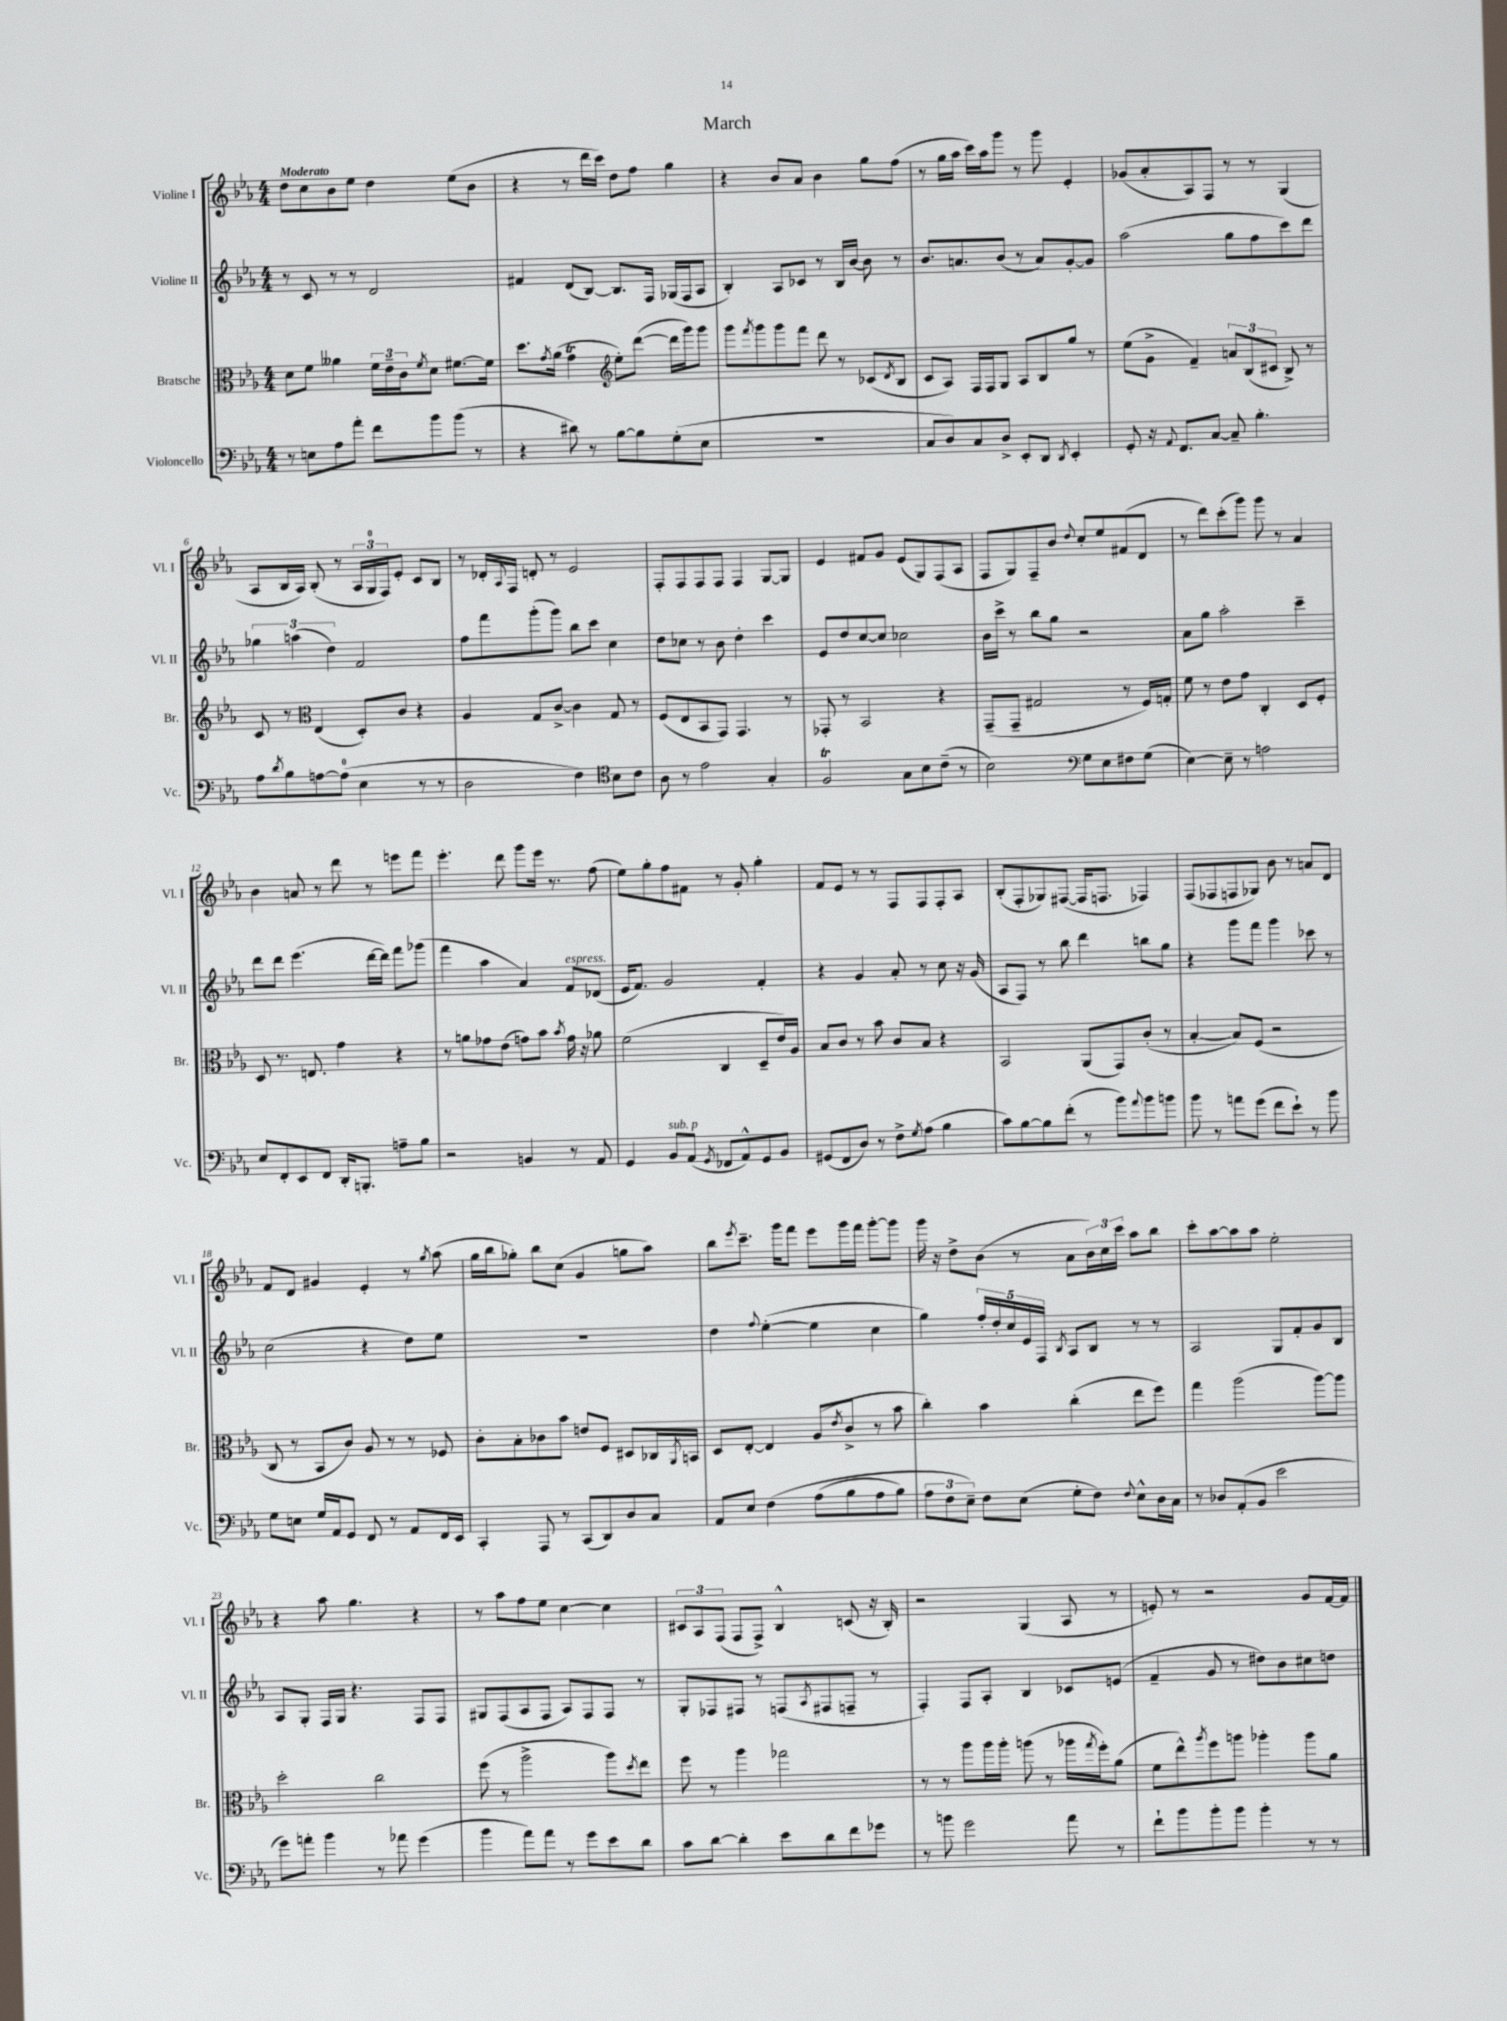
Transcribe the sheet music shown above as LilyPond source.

\header { title = "March" }
<<
\new StaffGroup <<
\new Staff = "s0" \with { instrumentName = "Violine I" shortInstrumentName = "Vl. I" } {
    \clef treble \key ees \major \numericTimeSignature \time 4/4 \tempo "Moderato"
    d''8 c''8 bes'8 ees''8 d''4 ees''8( bes'8 |
    r4 r8 d'''16 c'''16) d''8 f''8 g''4 |
    r4 bes'8 aes'8 bes'4 g''8 f''8( |
    r8 g''16 aes''16 c'''16) aes''16 g'''8 r8 g'''8 ees'4-. |
    ges'8( aes'8-. aes8) f8 r8 r8 g4( |
    aes8 bes16 aes16) bes8-.( r8 \tuplet 3/2 { aes16 g16-0 f16) } ees'8-. c'8 bes8 |
    r8 des'16-. \appoggiatura { aes8 } f16 d'8-. r8 ees'2 |
    f8-. f8 f8 f8 f4 g8~ g8 |
    ees'4 fis'8 g'8 ees'8( g8) f8( aes8 |
    f8 g8) f8-- bes'8 \appoggiatura { d''8 } c''8-. ees''8 fis'8( d'8 |
    r8 d'''8) c'''8-.( g'''8) g'''8 r8 aes'4 |
    bes'4 a'8 r8 d'''8 r8 e'''8 f'''8 |
    ees'''4.-. d'''8 g'''8 ees'''16 r8. f''8( |
    ees''8) g''8-. f''8 fis'8 r8 g'8-. g''4-. |
    f'8 ees'8 r8 r8 f8 f8 f8-. aes8 |
    bes8-.( f8-. ges8) fis8~( fis16 f8. fes4) |
    f8( fes8 f8 ges8) bes'8 r8 a'8 d'8 |
    f'8 d'8 gis'4 ees'4-. r8 \acciaccatura { g''8 } aes''8( |
    g''16 bes''16 ges''8-.) bes''8 c''8( g'4 g''8 aes''8) |
    bes''8 \acciaccatura { ees'''8 } c'''8.-- g'''16 f'''8 ees'''8 g'''16 f'''16 g'''8~-. g'''8 |
    g'''16 r16 d''8-> bes'8( r8 aes'8 \tuplet 3/2 { bes'16) c''16 c'''16 } aes''8 bes''8 |
    c'''8-. aes''8~ aes''8 aes''8 ees''2-. |
    r4 aes''8 g''4. r4 |
    r8 aes''8 f''8 ees''8 c''4~ c''4 |
    \tuplet 3/2 { cis'8 aes8 f8( } f8 f8->) bes4-^ c'8( r16 bes16-.) |
    r2 g4( aes8 r8 |
    e'8-.) r8 r2 g'8 f'16~ f'16 \bar "|." |
}
\new Staff = "s1" \with { instrumentName = "Violine II" shortInstrumentName = "Vl. II" } {
    \clef treble \key ees \major \numericTimeSignature \time 4/4
    r8 c'8 r8 r8 d'2 |
    fis'4 d'8( bes8~) bes8. f16 ges16( f16 aes8 |
    bes4-.) aes8 ces'8 r8 bes16 bes'16~ bes'8 r8 |
    bes'8. a'8. bes'8( r8 a'8) g'8~-. g'8 |
    aes''2( g''8 f''8 c'''8) d'''8 |
    \tuplet 3/2 { ges''4 a''4( d''4) } f'2 |
    f''8 f'''8 g'''8-.( g'''8) bes''8 c'''8 c''4 |
    d''8 ces''8 r8 bes'8 d''4-. c'''4 |
    ees'8 d''8 c''8~ c''8 ces''2 |
    bes'16 c'''16-> r8 bes''8 g''8 r2 |
    aes'8 g''8 aes''2-. c'''4-- |
    d'''8 d'''8 ees'''4.( d'''16~ d'''16) f'''8 ges'''8( |
    f'''4 aes''4 aes'4) f'8^\markup { \italic "espress." } des'8( |
    ees'16 f'8.) g'2 f'4-. |
    r4 g'4 aes'8-. r8 c''8 r16 g'16( |
    aes8 f8) r8 bes''8 d'''4 b''8 g''8 |
    r4 g'''8 f'''8 g'''4 ces'''8 r8 |
    c''2( r4 d''8) ees''8 |
    R1 |
    d''4 \appoggiatura { f''8 } ees''4~-.( ees''4 c''4 |
    g''4) \tuplet 5/4 { f''16-. d''16-. c''16 ees'16 f16 } \acciaccatura { bes8 } aes8 bes8 r8 r8 |
    aes2 g8 f'8-. g'8 bes8 |
    aes8 g8-. f16 g16 r4. f8 f8 |
    gis8 f8( aes8 f8 aes8) f8 f8 r8 |
    g8-. fes8 fis8 r8 f8( \acciaccatura { aes8 } fis8 f8-- r8 |
    f4-.) f8 aes8-. bes4 ces'8 e'8( |
    f'4-- g'8 r8 dis''8) bes'8 cis''8 d''8 \bar "|." |
}
\new Staff = "s2" \with { instrumentName = "Bratsche" shortInstrumentName = "Br." } {
    \clef alto \key ees \major \numericTimeSignature \time 4/4
    d'8 f'8 aeses'4 \tuplet 3/2 { f'16 ees'16-- c'16 } \acciaccatura { f'8 } d'8 fis'8.~ fis'16 |
    d''8. \acciaccatura { g'8 } aes'16( g'4\trill \clef treble ees''8-.) d'''8~( d'''16 g'''16) g'''8 |
    g'''8 \acciaccatura { f'''8 } g'''8 g'''8 f'''8 d'''8 r8 ces'8( \acciaccatura { d'8 } bes8 |
    c'8 aes8) f16 f16 g8 aes8 bes8 g''8 r8 |
    ees''8( g'8-> f'4--) \tuplet 3/2 { a'8 bes8( cis'8 } bes8->) r8 |
    c'8 r8 \clef alto ees4( d8-.) c'8 r4 |
    aes4 g8 c'8~-> c'4 g8 r8 |
    f8( ees8 bes,8 g,8) g,4. r8 |
    ges,8-. r8 bes,2 r4 |
    g,8--( g,8-- gis2 r8 f16) g16-. |
    f'8 r8 ees'8 g'8 c4-. d8 f8-. |
    d8 r8. e8. g'4 r4 |
    r8 a'8 ges'8 ees'8( g'8) bes'8 \acciaccatura { bes'8 } g'16 r16 aes'8 |
    f'2( c4 d8-- ees'16) aes16 |
    bes8 c'8 r8 bes'8 c'8 bes8 r4 |
    bes,2 aes,8( g,8) c'8-.( r8 |
    bes4~-. bes8) f8( r2 |
    c8 r8 bes,8 c'8) aes8 r8 r8 fes8 |
    c'8-. bes8-. ces'8 bes'8 e'8 f8 dis8 ces16 \acciaccatura { aes,8 } b,16 |
    d8 ees8~-. ees4 aes8( \acciaccatura { ees'8 } c'8-> r8 bes'8 |
    c''4-.) bes'4 c''4-.( ees''8 f''8) |
    g''4 aes''2( aes''8~) aes''8 |
    d''2-. c''2 |
    f''8( r8 aes''2-> aes''8) \acciaccatura { d''8 } ees''8 |
    f''8 r8 aes''4 ges''2 |
    r8 r8 aes''8 aes''16 aes''16-. a''8( r8 aes''16 \acciaccatura { g''8 } f''16-.) aes'8( |
    f'8 ees''8-^) \acciaccatura { aes''8 } f''8 a''8 aes''4-. aes''8 aes'8 \bar "|." |
}
\new Staff = "s3" \with { instrumentName = "Violoncello" shortInstrumentName = "Vc." } {
    \clef bass \key ees \major \numericTimeSignature \time 4/4
    r8 e8 aes8 aes'8-. f'8 bes'8 bes'8( r8 |
    r4 dis'8) r8 bes8~ bes8 g8-.( ees8 |
    R1 |
    c8 d8) c8 d8-> ees,8-. d,8 \acciaccatura { d,8 } ees,4-. |
    g,8-. r16 \appoggiatura { aes,8 } f,8. c8~ c8-- bes4.-. |
    aes8 \acciaccatura { d'8 } bes8 a8~ a8-0( ees4 r8 r8 |
    d2 f4) \clef tenor bes8 c'8 |
    aes8 r8 ees'2 g4-. |
    f2\trill g8 bes8 c'8--( r8 |
    bes2) \clef bass g8 ees8 fis8 g8( |
    ees4~) ees8-- r8 a2 |
    ees8 f,8-. ees,8 f,8 d,16-. b,,8.-. a8-- bes8 |
    r2 b,4 r8 aes,8 |
    g,4 bes,8^\markup { \italic "sub. p" } aes,8( \acciaccatura { g,8 } fes,8 aes,8-^) g,8 bes,8 |
    gis,8( f,8 d8) r8 f8-> \acciaccatura { g8 } aes8( bes4 |
    c'8) bes8~ bes8 f'8-.( r8 bes'8) \appoggiatura { aes'8 } bes'8 b'8 |
    bes'8 r8 a'8 g'8( f'8 ees'8-!) r8 bes'8 |
    g8 e8 g16 aes,16 g,8 f,8 r8 aes,8 f,16 ees,16 |
    c,4-. aes,,8 r8 c,8( d,8) d8 c8 |
    aes,8 ees8 f4\( aes8( bes8 aes8 bes8) |
    \tuplet 3/2 { aes8 f8 ees8--\) } f8 ees8( g8-. f8) \appoggiatura { f8 } ees8-^ d16 c16 |
    r8 des8 aes,8-.( bes,8 ees'2 |
    g'8) a'8-. bes'4 r8 aes'8 g'4( |
    bes'4 aes'8) aes'8 r8 g'8 ees'8 d'8 |
    c'8 d'8~ d'4-. ees'8 d'8 f'8 ges'8 |
    r8 b'8 g'2 aes'8 r8 |
    f'8-! bes'8 bes'8-. bes'8 bes'4-. r8 r8 \bar "|." |
}
>>
>>
